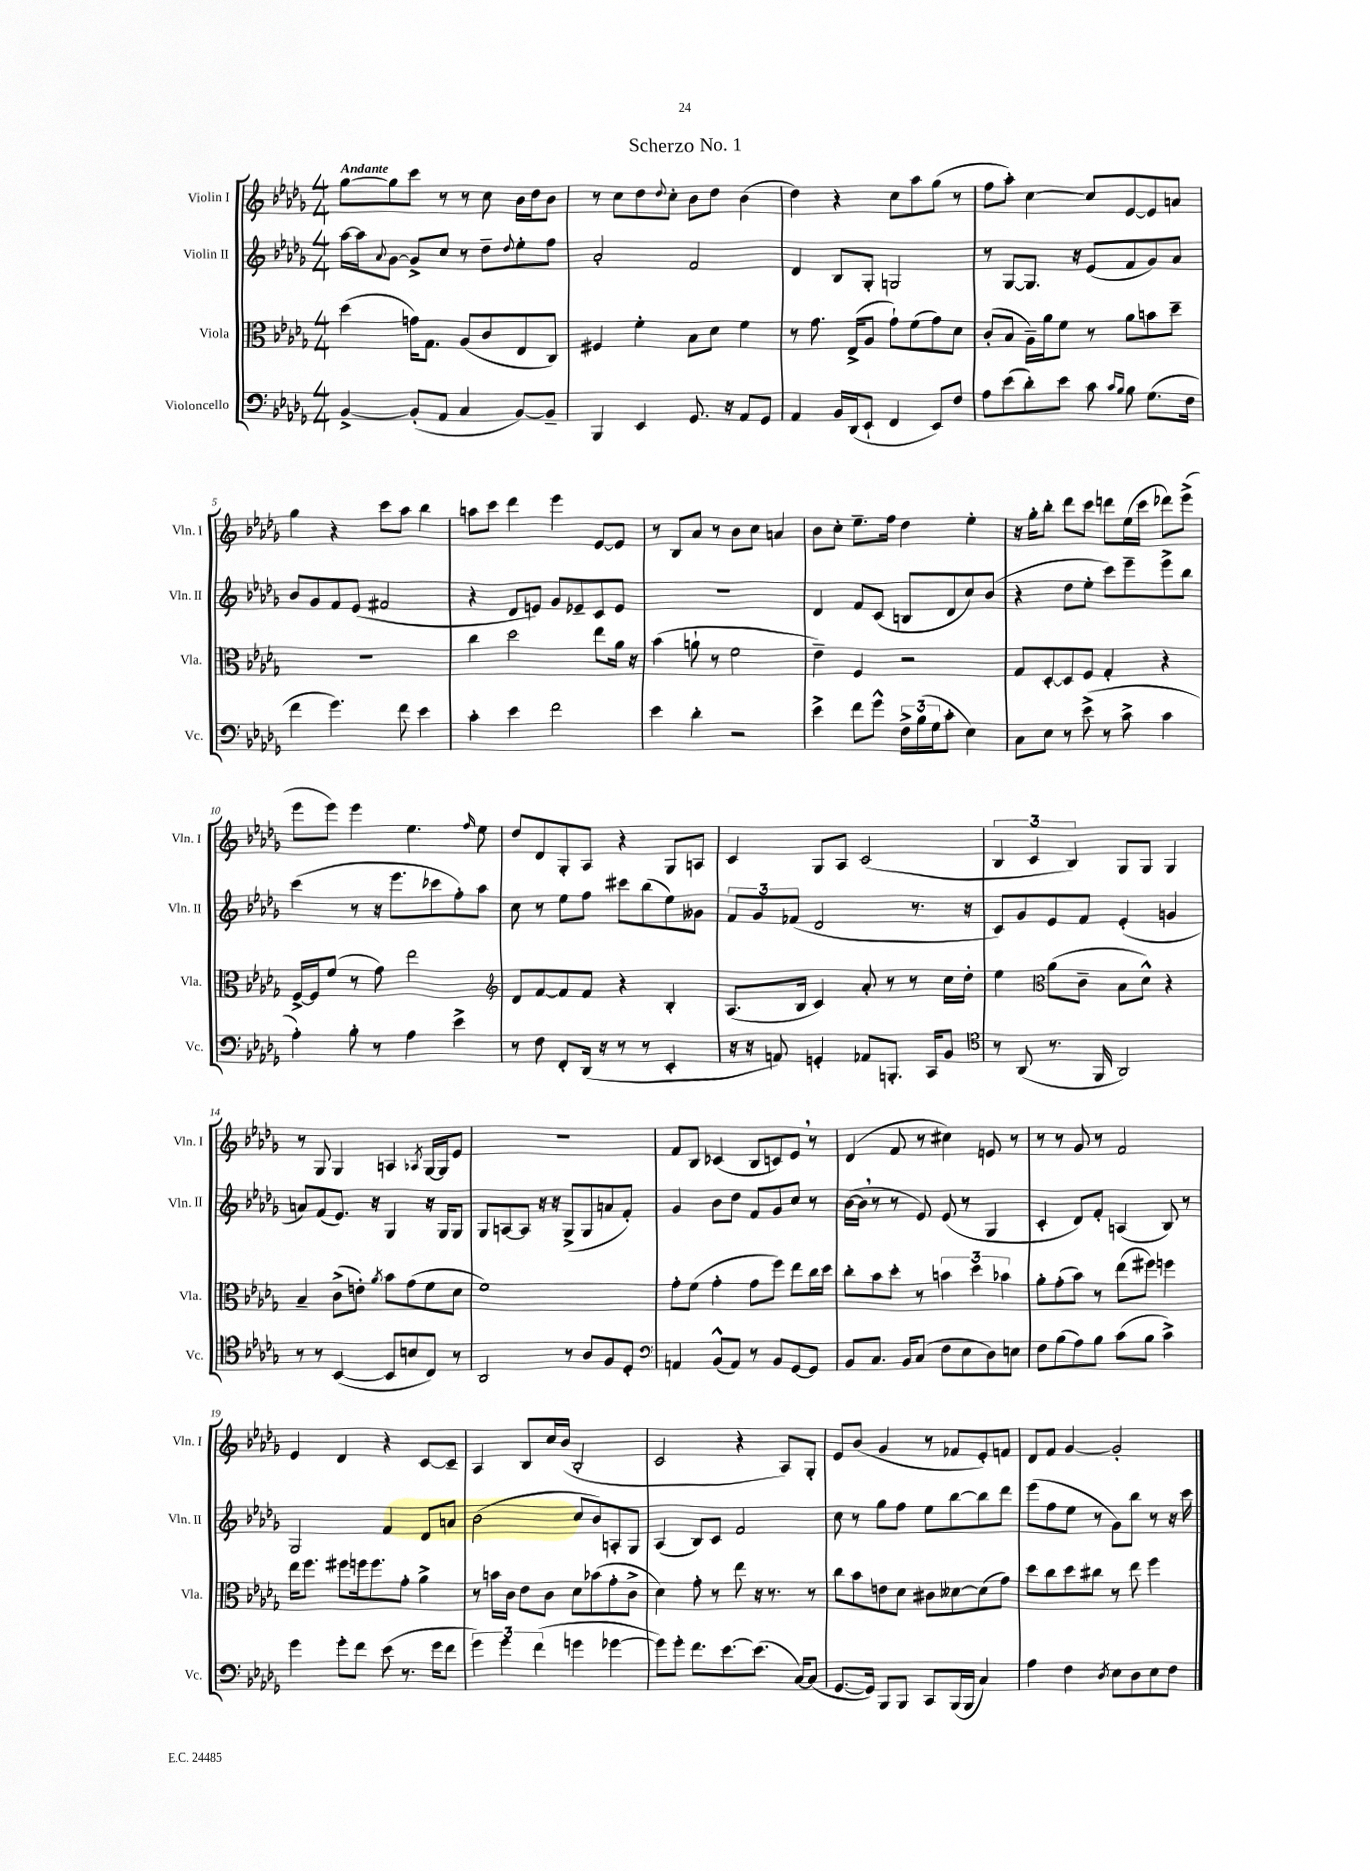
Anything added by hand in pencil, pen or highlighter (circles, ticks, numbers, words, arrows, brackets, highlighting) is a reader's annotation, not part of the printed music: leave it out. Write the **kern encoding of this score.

**kern	**kern	**kern	**kern
*part4	*part3	*part2	*part1
*staff4	*staff3	*staff2	*staff1
*I"Violoncello	*I"Viola	*I"Violin II	*I"Violin I
*I'Vc.	*I'Vla.	*I'Vln. II	*I'Vln. I
*clefF4	*clefC3	*clefG2	*clefG2
*k[b-e-a-d-g-]	*k[b-e-a-d-g-]	*k[b-e-a-d-g-]	*k[b-e-a-d-g-]
*M4/4	*M4/4	*M4/4	*M4/4
=1	=1	=1	=1
!	!	!	!LO:TX:a:B:t=Andante
[4BB-^/	(4dd-\	[16aa-\LL	[8gg-\L
.	.	16aa-\J]	.
.	.	8qqa-/	.
.	.	[8g-\J	8gg-\]
(8BB-'/L]	16gn\KL)	8g-^/L]	8ccc\J
.	8.G-\J	.	.
8AA-/J	.	8cc/J	8r
4C/	(8A-/L	8r	8r
.	8c/	8dd-~\L	8cc\
.	.	8qqdd-/	.
[8BB-/L)	8E-/	8ee-'\	16b-\LL
.	.	.	16dd-\J
8BB-~/J]	8C/J)	8ff\J	8b-\J
=2	=2	=2	=2
4BBB-/	4F#X/	2a-'/	8r
.	.	.	8cc\L
4EE-/	4f'\	.	8dd-\
.	.	.	8qqdd-/
.	.	.	8cc'\J
8.GG-/	8B-\L	2f/	8b-\L
.	8d-\J	.	8dd-\J
16r	.	.	.
8AA-/L	4f\	.	(4b-\
8GG-/J	.	.	.
=3	=3	=3	=3
4AA-/	8r	4d-/	4dd-\)
.	8.g-\	.	.
16BB-/LL	.	8B-/L	4r
(16DD-/J	(16E-^/KL	.	.
8EE-`/J	8A-/J	8G-'/J	.
4FF/	8g-`\L)	2Gn/	8cc\L
.	(8f\	.	8aa-\
8EE-/L)	8g-\)	.	(8gg-\J
8F/J	8d-\J	.	8r
=4	=4	=4	=4
8A-\L	(8c'/L	8r	8ff\L
(8e-\	8B-/J	[8G-/L	8aa-'\J)
8d-'\)	16A-~\LL)	8.G-/J]	[4cc\
.	16a-\J	.	.
8e-\J	8f\J	.	.
.	.	16r	.
8c\	8r	(8e-/L	8cc/L]
16qqc/LL	.	.	.
16qqB-/JJ	.	.	.
8B-\	8a-\L	8f/	[8e-/
(8.G-\L	8bn\	8g-/)	8e-/]
.	8dd-~\J	8a-/J	8an/J
16F\Jk	.	.	.
!!LO:LB:g=z
=5	=5	=5	=5
4f\	1r	8b-/L	4gg-\
.	.	8g-/	.
4.g-\)	.	8f/	4r
.	.	(8e-/J	.
.	.	2f#X/	8ccc\L
8f\	.	.	8aa-\J
4e-\	.	.	4bb-\
=6	=6	=6	=6
4c'\	4cc\	4r	8aan\L
.	.	.	8ccc\J
4e-\	2dd-\	8d-/L	4ddd-\
.	.	8en/J)	.
2f\	.	8g-/L	4eee-\
.	.	8e-X~/	.
.	8ee-\L	8c/	[8e-/L
.	16a-\Jk	8e-/J	8e-/J]
.	16r	.	.
=7	=7	=7	=7
4e-\	(4b-\	1r	8r
.	.	.	8B-/L
4d-'\	8an`\	.	8a-/J
.	8r	.	8r
2r	2f\	.	8b-\L
.	.	.	8cc\J
.	.	.	4an/
=8	=8	=8	=8
4e-^\	4e-~\)	4d-/	8b-\L
.	.	.	8cc'\J
8f\L	4F/	8f/L	8.ee-~\L
8g-^^\J	.	(8c/J	.
.	.	.	16ff\Jk
24F^\LL	2r	8Bn/L	4dd-\
(24B-\	.	.	.
24G-\J	.	.	.
8c'\J	.	8d-/	.
4E-\)	.	8cc/)	4ee-'\
.	.	(8b-/J	.
=9	=9	=9	=9
8C\L	8G-/L	4r	16r
.	.	.	16gg-'\KL
8E-\J	[8D-'/	.	8bb-'\J
8r	8D-/]	8dd-\L	8ddd-\L
(8e-^\	8F/J	8ee-'\J	8ccc\J
8r	4G-'/	8ccc\L)	8dddn\L
8c^\	.	8eee-~\	(16ee-\L
.	.	.	16ccc\JJ
4c\	4r	8eee-^\	8ddd-X\L)
.	.	8bb-\J	(8eee-^\J
!!LO:LB:g=z
=10	=10	=10	=10
4A-'\)	[16F^/LL	(4ccc\	8eee-\L
.	16F/J]	.	.
.	(8f/J	.	8eee-\J)
8B-'\	8r	8r	4eee-\
8r	8g-\)	16r	.
.	.	8.eee-\L	.
4A-\	2ee-\	.	4.ee-\
.	.	8ccc-X\	.
4e-^\	.	8ff'\)	.
.	.	.	16qqff/
.	.	8aa-\J	8ee-\
=11	=11	=11	=11
*	*clefG2	*	*
8r	8d-/L	8cc\	8dd-/L
8F\	[8f/	8r	8d-/
8FF'/L	8f/]	8ee-\L	8G-'/
(16DD-/Jk	8f/J	8ff\J	8A-/J
16r	.	.	.
8r	4r	8ccc#X\L	4r
8r	.	(8bb-\	.
4EE-'/	4B-'/	8ee-\)	8G-/L
.	.	8g--X\J	8An/J
=12	=12	=12	=12
16r	(8.A-/L	12f/L	4c/
16r	.	.	.
.	.	12g-/	.
8AAn/)	.	.	.
.	.	(12f-X/J	.
.	16B-/Jk	.	.
4GGn'/	4c/)	2d-/	8G-/L
.	.	.	8A-/J
8AA-X/L	8a-'/	.	(2c/
8.BBBn'/J	8r	.	.
.	8r	8.r	.
16CC/KL	.	.	.
8BB-/J	16cc\LL	.	.
.	16dd-'\JJ	16r	.
=13	=13	=13	=13
*clefC4	*	*	*
8r	4ee-\	8c/L)	6B-/
(8AA-/	.	8g-/	.
.	.	.	6c/
*	*clefC3	*	*
8.r	(8a-\L	8e-/	.
.	.	.	6B-/)
.	8c~\J	8f/J	.
16FF/	.	.	.
2AA-/)	8B-\L	(4e-'/	8G-/L
.	8d-^^\J)	.	8G-/J
.	4r	4gn/	4G-/
!!LO:LB:g=z
=14	=14	=14	=14
8r	4B-~/	8an/L)	8r
8r	.	(8f/	8G-/
([4BB-/	(8c^\L	8.e-/J)	4G-/
.	8en'\J)	.	.
.	.	16r	.
.	8qa-/	.	.
8BB-/L]	8b-\L	4G-/	4An/
8Bn/	(8g-\	.	.
.	.	.	8qA-X/
8C/J)	8f\	16r	[16G-/LL
.	.	16G-/KL	16G-/J]
8r	8d-\J	8G-/J	8e-/J
=15	=15	=15	=15
2AA-/	1f)	8G-/L	1r
.	.	[8An/	.
.	.	8A/J]	.
.	.	16r	.
.	.	16r	.
8r	.	(8G-^/L	.
8A-/L	.	8G-/	.
8F/	.	8an/	.
8D-'/J	.	8f'/J)	.
=16	=16	=16	=16
*clefF4	*	*	*
4AAn/	8g-'\L	4g-/	8f/L
.	(8f\J	.	8B-/J
(8BB-^^/L	4g-'\	8b-\L	(4c-X/
8AA/J)	.	8dd-\J	.
8r	8g-\L	8f/L	8B-/L
8BB-/L	8ff\J)	8g-/	8cn/)
[8GG-/	8ee-\L	8cc/J	8e-,/J
8GG-/J]	16cc\L	8r	8r
.	16dd-\JJ	.	.
=17	=17	=17	=17
8BB-/L	8cc'\L	([16b-\LL	(4d-/
.	.	16b-,\JJ]	.
8.C/J	8b-\	8r	.
.	8dd-'\J	8r	8f/
16BB-/KL	.	.	.
(8C/J	8r	8e-/)	8r
8F\L	6bn\	(8e-/	4cc#X\)
8E-\	.	8r	.
.	6dd-\	.	.
8D-\)	.	4G-/	8en/
.	6b-X\	.	.
8En\J	.	.	8r
=18	=18	=18	=18
8F\L	8a-'\L	4c'/	8r
(8B-\	(8g-'\	.	8r
8A-\)	8b-\J)	8d-/L)	8g-/
8B-\J	8r	8f'/J	8r
(8c\L	(8ee-\L	(4An/	2f/
8B-\J	8ff#X\J)	.	.
4c^\)	4ffn\	8B-/)	.
.	.	8r	.
!!LO:LB:g=z
=19	=19	=19	=19
4g-\	16ee-\KL	2G-/	4e-/
.	8.ff\J	.	.
8g-'\L	8ff#X\L	.	4d-/
8f\J	16ffn\k	.	.
.	8.ff\	.	.
(8e-\	.	4f/	4r
8.r	8g-'\J	.	.
.	4a-^\	8d-/L	[8c/L
16g-\KL	.	.	.
8f\J	.	8an/J	8c~/J]
=20	=20	=20	=20
6g-\)	8r	(2b-\	4A-/
.	16bn\LL	.	.
6g-\	.	.	.
.	16c\JJ	.	.
.	8e-\L	.	8B-/L
(6f\	.	.	.
.	8c\J	.	16cc/L
.	.	.	(16b-/JJ
4gn\	8d-\L	8cc/L	2B-'/
.	(8b-X\	8b-/)	.
[4g-X\	8g-'\	8An'/	.
.	8c^\J	8G-/J	.
=21	=21	=21	=21
8g-\L])	4d-\)	(4A-/	2c/
8g-'\J	.	.	.
8.f\L	8g-'\	8B-/L)	.
.	8r	8c/J	.
[8.e-\	.	.	.
.	8ee-\	2f/	4r
(8.e-\J]	16r	.	.
.	8.r	.	.
.	.	.	8A-/L)
[16C/KL)	.	.	.
(8C/J]	8r	.	8G-'/J
=22	=22	=22	=22
[8.GG-/L	8cc\L	8cc\	8e-/L
.	8b-\	8r	(8b-/J
16GG-/Jk])	.	.	.
8BBB-/L	8en\	8gg-\L	4g-/
8BBB-/J	8d-\J	8ff\J	.
8CC/L	8c#X\L	8ee-\L	8r
(16BBB-/L	[8d--X\	[8bb-\	8f-X/L
16BBB-/JJ	.	.	.
4C/)	(8d--\]	8bb-\]	8e-'/)
.	8g-\J)	8ddd-\J	8fn/J
=23	=23	=23	=23
4A-\	8dd-\L	(8eee-\L	8d-/L
.	8cc\	8ff\	8f/J
4F\	8dd-\	8ee-\J	[4g-/
.	8cc#X\J	8r	.
8qD-/	.	.	.
8E-\L	8r	8g-\L)	2g-'/]
8D-\	8ee-\	8bb-\J	.
8E-\	4ff\	8r	.
8F\J	.	16r	.
.	.	16ccc\	.
==	==	==	==
*-	*-	*-	*-
